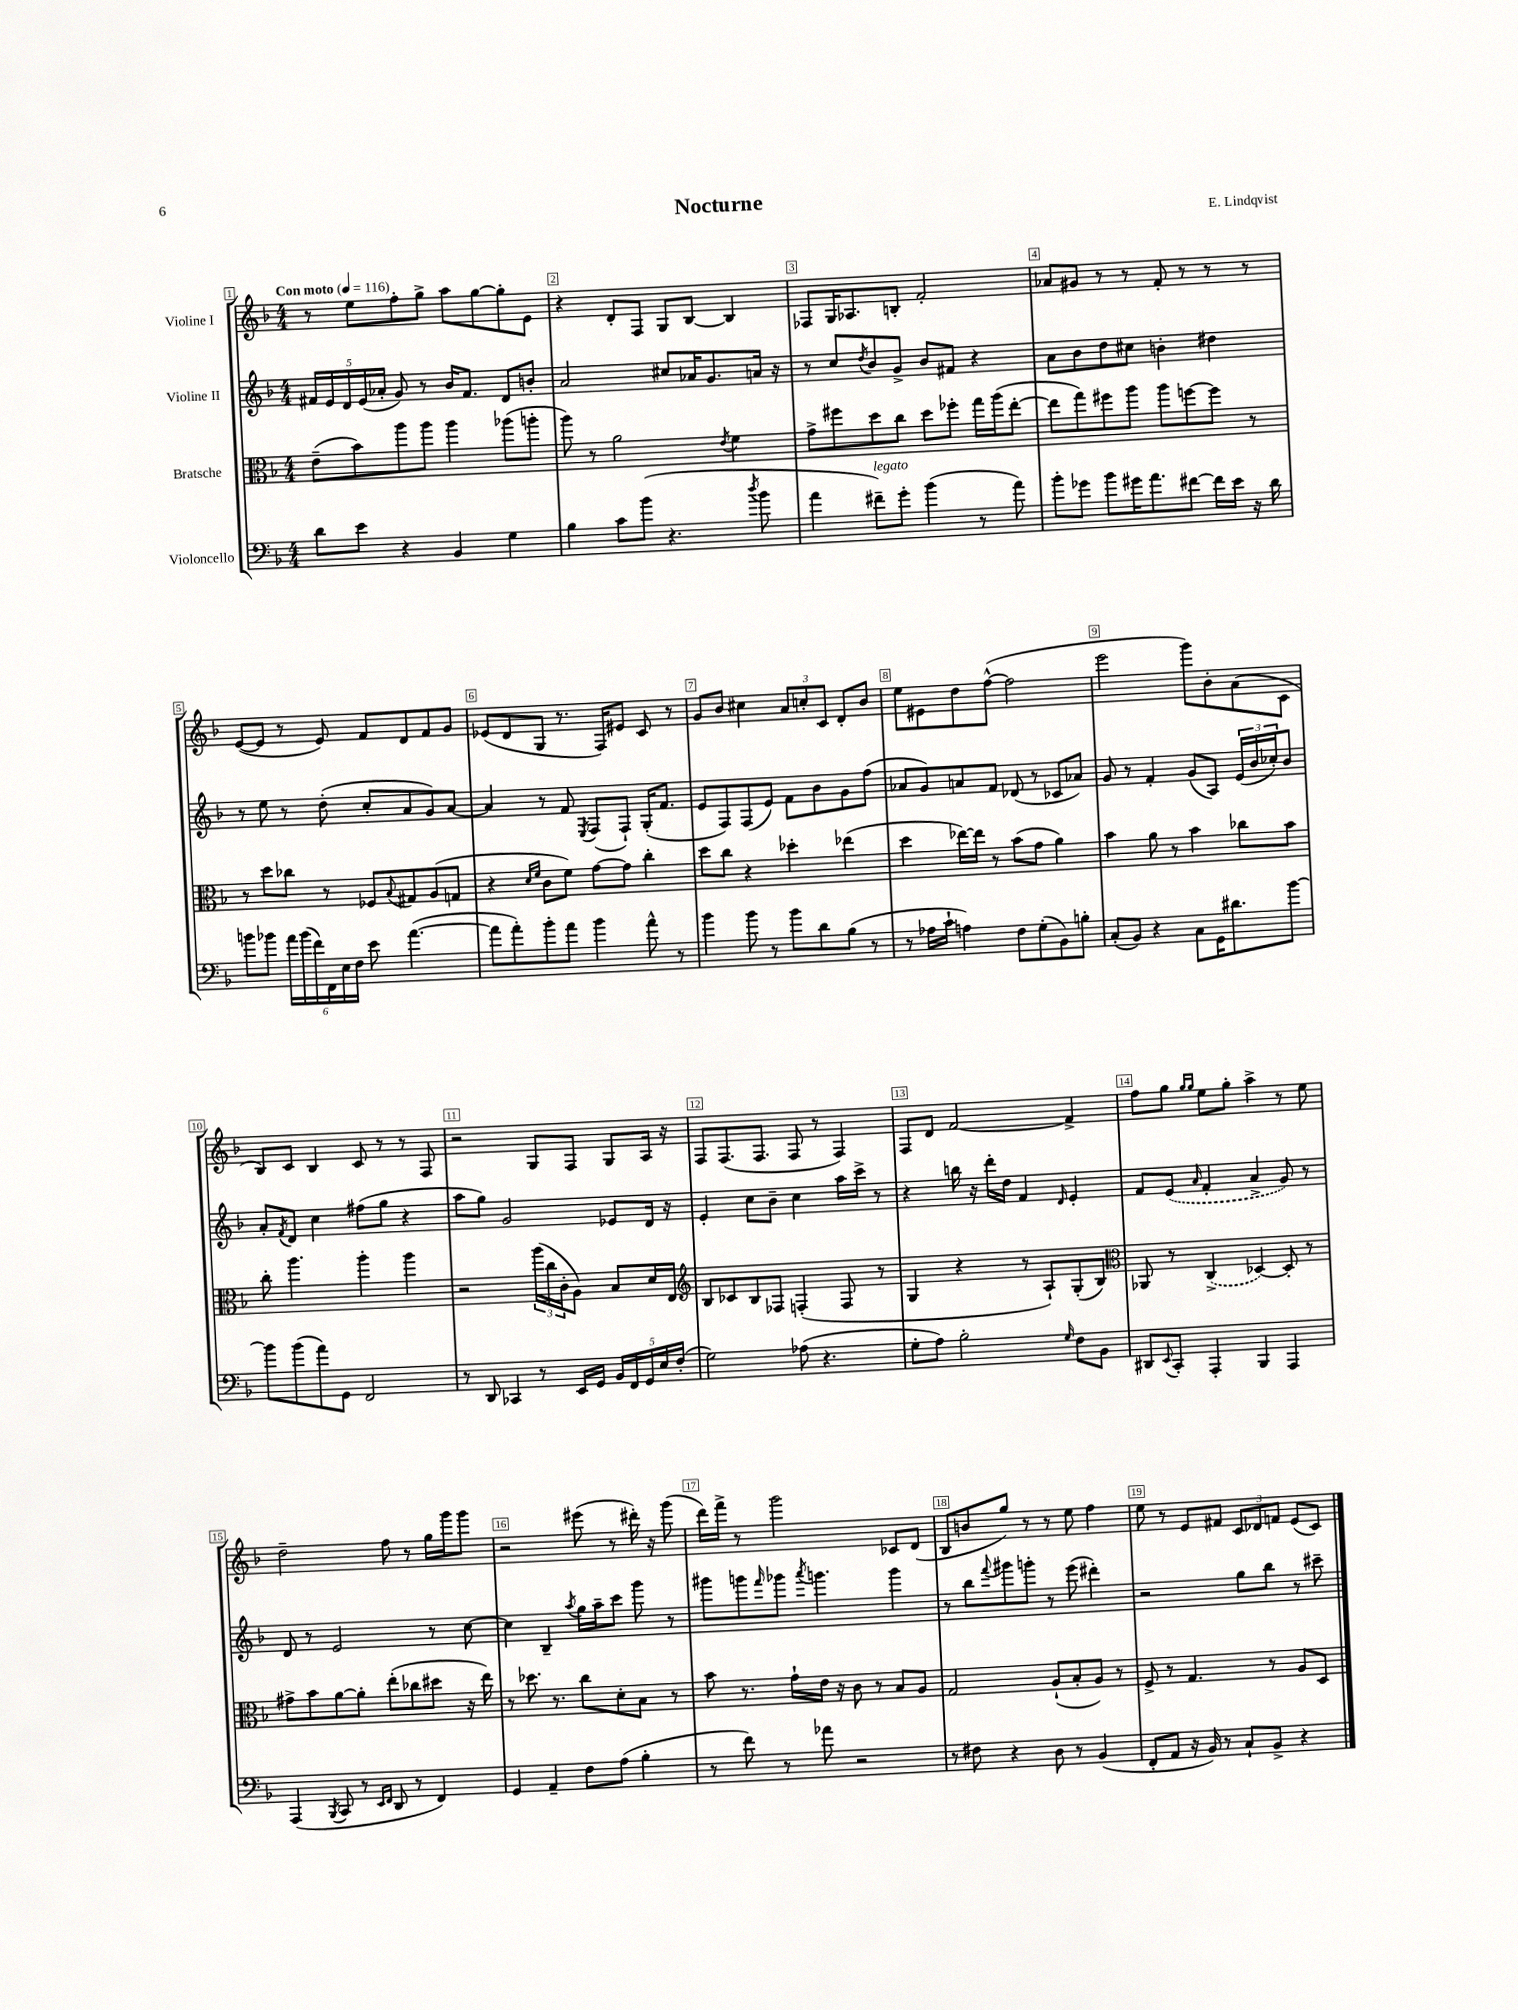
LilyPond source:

\header { title = "Nocturne" composer = "E. Lindqvist" }
<<
\new StaffGroup <<
\new Staff = "s0" \with { instrumentName = "Violine I" } {
    \clef treble \key f \major \numericTimeSignature \time 4/4 \tempo "Con moto" 4 = 116
    r8 e''8 f''8-. g''8-> a''8 g''8~ g''8-. e'8 |
    r4 d'8-. f8 g8 bes8~ bes4 |
    fes8 g16 aes8. b8-. f'2-. |
    aes'8 gis'8 r8 r8 f'8-. r8 r8 r8 |
    e'8~( e'8 r8 e'8) f'8 d'8 f'8 g'8 |
    ees'8( d'8 g8 r8. f16) eis'8 c'8 r8 |
    g'8 bes'8 cis''4 \tuplet 3/2 { a'8 c''8-. c'8 } d'8-. bes'8 |
    e''8 eis'8 d''8 f''8~-^( f''2 |
    e'''2 g'''8) bes'8-. a'8( c'8 |
    bes8) c'8 bes4 c'8 r8 r8 f8 |
    r2 g8 f8 g8 a16 r16 |
    f8 f8.( f8. f8 r8 f4) |
    f8 d'8 f'2~ f'4-> |
    f''8 g''8 \grace { g''16 g''16 } e''8 g''8-. a''4-> r8 e''8 |
    d''2-- f''8 r8 g''16 g'''16 g'''8 |
    r2 eis'''8( r8 dis'''16-.) r16 g'''8( |
    d'''16) f'''16-> r8 g'''2 ces'8 d'8( |
    bes8 b'8 g''8) r8 r8 e''8 f''4 |
    e''8 r8 e'8 fis'8 \tuplet 3/2 { c'8 des'8 f'8 } e'8( c'8) \bar "|." |
}
\new Staff = "s1" \with { instrumentName = "Violine II" } {
    \clef treble \key f \major \numericTimeSignature \time 4/4
    \tuplet 5/4 { fis'16 e'16 d'16 e'16( aes'16-. } g'8) r8 bes'16 fis'8. d'8 b'8-. |
    a'2 cis''8 aes'16 g'8. a'16 r16 |
    r8 c''8 \acciaccatura { d''8 } bes'8 g'8-> bes'8 fis'8 r4 |
    a'8 bes'8 d''8 cis''8 b'4-. dis''4 |
    r8 e''8 r8 d''8-.( c''8-. a'8 g'8) a'8~ |
    a'4 r8 f'8 \acciaccatura { e8 } f8( f8-!) g16-.( f'8. |
    e'8 f8) f8( e'8) f'8 bes'8 g'8 f''8( |
    aes'8 g'8) a'8 f'8 des'8( r8 ces'8 aes'8) |
    g'8 r8 f'4-. g'8( a8) \tuplet 3/2 { e'16( bes'16 ces''16-.) } bes'8 |
    a'8-. \acciaccatura { f'8 } d'8 c''4 fis''8( g''8 r4 |
    a''8 g''8) g'2 ees'8 d'16 r16 |
    e'4-. c''8 bes'8-- c''4 a''16 c'''16-> r8 |
    r4 b''16 r16 d'''16-. d''16 f'4 \grace { d'16 } e'4-. |
    f'8 \once \slurDashed e'8( \grace { a'16 } f'4-. a'4-> g'8) r8 |
    d'8 r8 e'2 r8 c''8~ |
    c''4 bes4-- \acciaccatura { a''8 } g''16 a''16-- c'''8 g'''8 r8 |
    gis'''8 g'''8 \grace { f'''16 } ges'''8 \acciaccatura { a'''8 } g'''4. g'''4 |
    r8 bes''8 \appoggiatura { f'''8 } gis'''8 g'''8-. r8 e'''8( dis'''4-.) |
    r2 g''8 bes''8 r8 cis'''8-- \bar "|." |
}
\new Staff = "s2" \with { instrumentName = "Bratsche" } {
    \clef alto \key f \major \numericTimeSignature \time 4/4
    e'8--( bes'8) a''8 a''8 a''4 aes''8( a''8-. |
    a''8) r8 a'2 \acciaccatura { e'8 } f'4 |
    g'8-> fis''8 d''8 c''8 d''8 fes''8-. g''16 a''16( e''8~-. |
    e''8 g''8) fis''8 a''8 a''8 f''8~ f''8 r8 |
    r8 d''8 ces''8 r8 fes8 \appoggiatura { bes8 } gis8 a8( g8 |
    r4 \grace { d'16 f'16 } c'8 f'8) g'8~ g'8 c''4-. |
    d''8 c''8 r4 des''4-. ees''4( |
    d''4 ees''16~) ees''16 r8 bes'8( g'8 a'4) |
    bes'4 a'8 r8 bes'4 ces''8 bes'8 |
    c''8-. a''4. a''4-. a''4 |
    r2 \tuplet 3/2 { a''16( c''16 c'16-. } a8) bes8 d'16 e16 |
    \clef treble bes8 ces'8 bes8 fes8 f4-.( f8 r8 |
    g4 r4 r8 a8-!) g8-.( bes8) |
    \clef alto aes,8 r8 \once \slurDashed c4->( des4~) des8-. r8 |
    gis'8-> bes'8 a'8~ a'8-. e''8-.( ces''8 dis''8 r16 e''16) |
    r8 des''8. r8. c''8 d'8-. bes8 r8 |
    bes'8 r8. g'16-! e'16 r16 c'8 r8 bes8 a8 |
    g2 a8-!( bes8-. a8) r8 |
    f8-> r8 g4. r8 a8 d8 \bar "|." |
}
\new Staff = "s3" \with { instrumentName = "Violoncello" } {
    \clef bass \key f \major \numericTimeSignature \time 4/4
    d'8 e'8 r4 bes,4 g4 |
    bes4 c'8 bes'8( r4. \acciaccatura { d''8 } bes'8 |
    a'4 fis'8--^\markup { \italic "legato" }) g'8-. bes'4( r8 a'8) |
    bes'8-. ges'8 bes'8 gis'16 a'8. fis'8~ fis'16 e'16 r16 d'16 |
    b'8 bes'8 \tuplet 6/4 { a'16 bes'16( f'16) f,16 e16 f16 } e'8 a'4.~( |
    a'8 a'8-.) bes'8-. a'8 bes'4 a'8-^ r8 |
    bes'4 bes'8 r8 bes'8 d'8 bes8( r8 |
    r8 aes16 c'16-! a4) f8 g8-.( bes,8) b8-. |
    c8-.( bes,8) r4 c8 g,16 dis'8. bes'8~ |
    bes'8 bes'8( a'8) g,8 f,2 |
    r8 d,8 ces,4 r8 e,16 g,16 \tuplet 5/4 { bes,16 f,16 g,16 e16 f16-.( } |
    g2) aes8( r4. |
    g8-. a8) bes2-. \grace { g16 } f8 bes,8 |
    dis,8 \appoggiatura { e,8 } c,8-. a,,4-. bes,,4 a,,4 |
    a,,4( \acciaccatura { bes,,8 } c,8 r8 \grace { e,16 f,16 } d,8 r8 f,4) |
    g,4 a,4-- f8 a8( bes4-. |
    r8 f'8) r8 aes'8 r2 |
    r8 fis8 r4 d8 r8 bes,4( |
    f,8-. a,8 r16 bes,16) r8 c8-! bes,8-> r4 \bar "|." |
}
>>
>>
\layout { \context { \Score \override BarNumber.break-visibility = ##(#f #t #t) barNumberVisibility = #all-bar-numbers-visible \override BarNumber.stencil = #(make-stencil-boxer 0.1 0.3 ly:text-interface::print) } }
